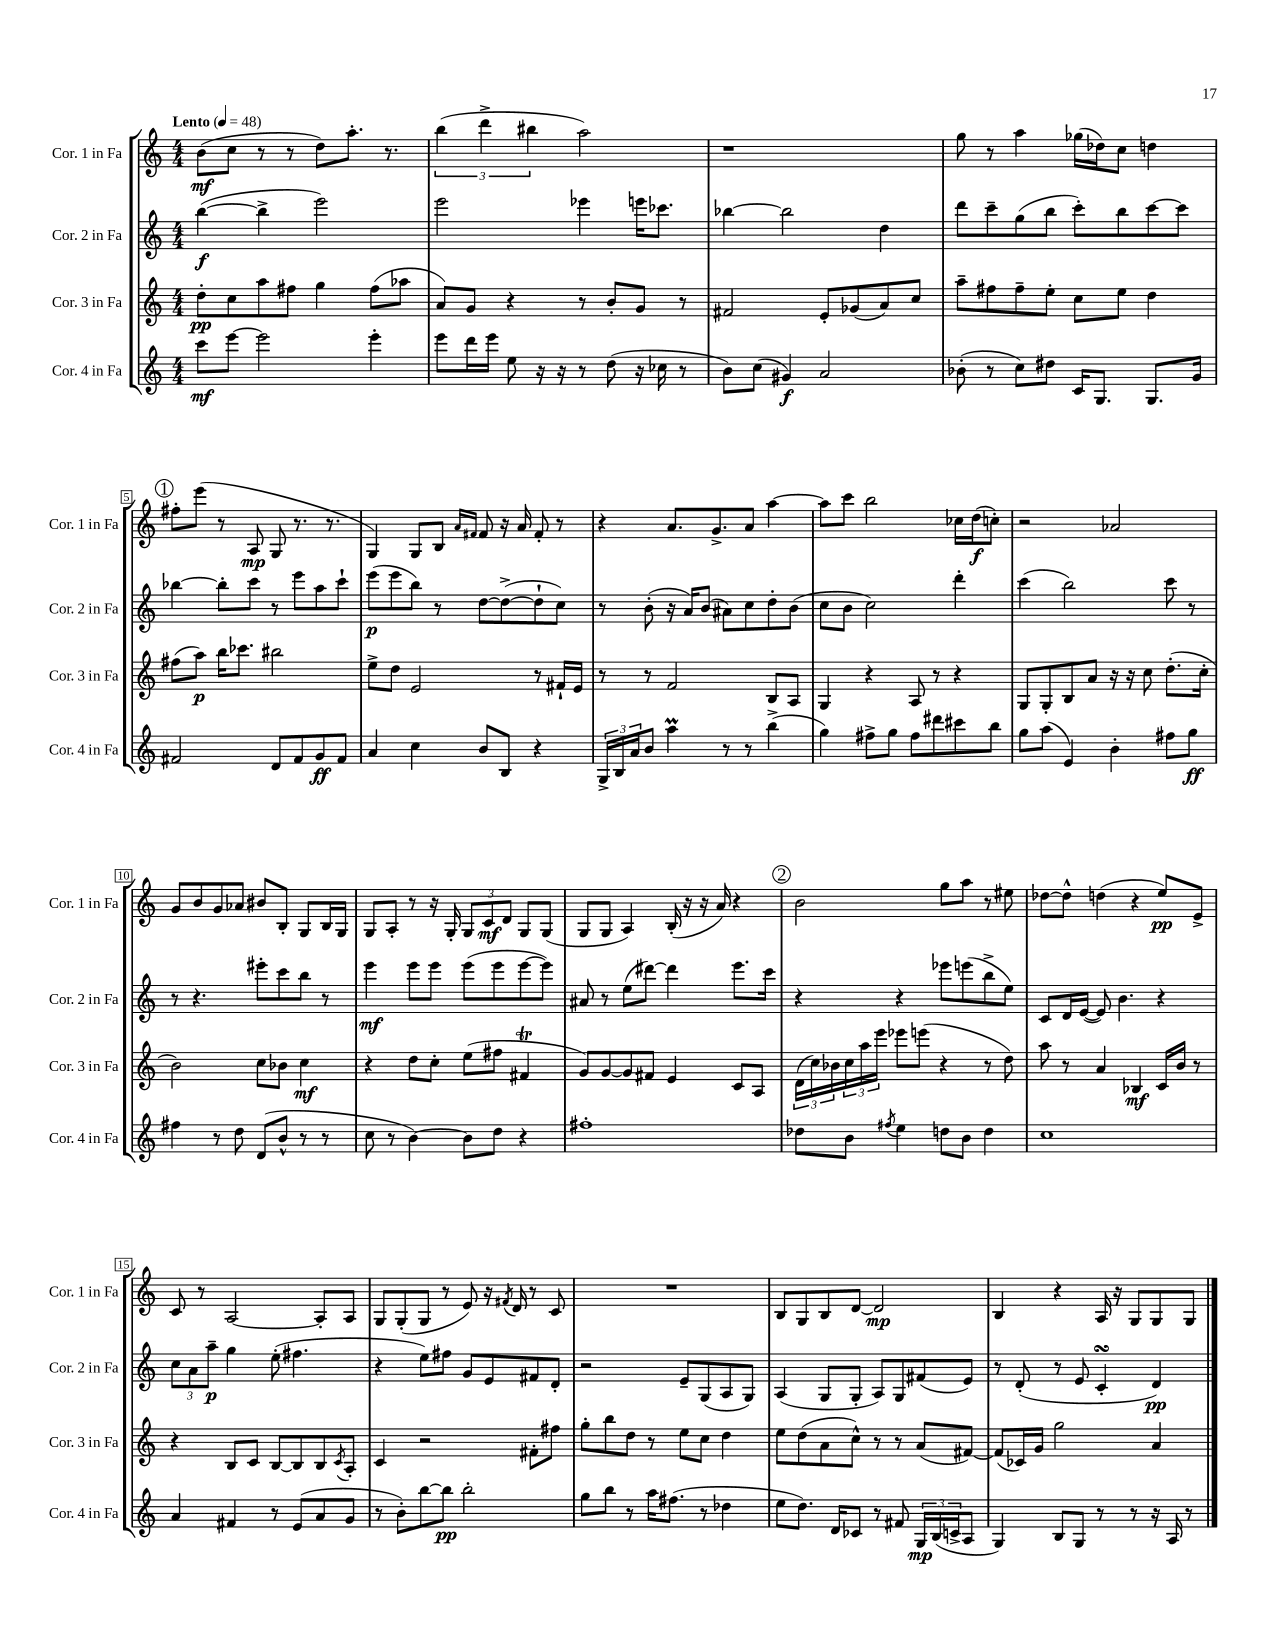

**kern	**dynam	**kern	**dynam	**kern	**dynam	**kern	**dynam
*part4	*part4	*part3	*part3	*part2	*part2	*part1	*part1
*staff4	*staff4	*staff3	*staff3	*staff2	*staff2	*staff1	*staff1
*I"Cor. 4 in Fa	*	*I"Cor. 3 in Fa	*	*I"Cor. 2 in Fa	*	*I"Cor. 1 in Fa	*
*I'Cor. 4 in Fa	*	*I'Cor. 3 in Fa	*	*I'Cor. 2 in Fa	*	*I'Cor. 1 in Fa	*
*clefG2	*	*clefG2	*	*clefG2	*	*clefG2	*
*k[]	*	*k[]	*	*k[]	*	*k[]	*
*M4/4	*	*M4/4	*	*M4/4	*	*M4/4	*
*MM48	*	*MM48	*	*MM48	*	*MM48	*
=1	=1	=1	=1	=1	=1	=1	=1
!	!	!	!	!	!	!LO:TX:a:B:t=Lento	!
8ccc\L	mf	8dd'\L	pp	([4bb\	f	(8b\L	mf
[8eee\J	.	8cc\	.	.	.	8cc\J	.
2eee\]	.	8aa\	.	4bb^\]	.	8r	.
.	.	8ff#X\J	.	.	.	8r	.
.	.	4gg\	.	2eee\)	.	8dd\L)	.
.	.	.	.	.	.	8.aa'\J	.
4eee'\	.	(8ff#\L	.	.	.	.	.
.	.	.	.	.	.	8.r	.
.	.	8aa-X\J	.	.	.	.	.
=2	=2	=2	=2	=2	=2	=2	=2
8eee\L	.	8a/L)	.	2eee\	.	(6bb\	.
16ddd\L	.	8g/J	.	.	.	.	.
.	.	.	.	.	.	6ddd^\	.
16eee\JJ	.	.	.	.	.	.	.
8ee\	.	4r	.	.	.	.	.
.	.	.	.	.	.	6bb#X\	.
16r	.	.	.	.	.	.	.
16r	.	.	.	.	.	.	.
8r	.	8r	.	4eee-X\	.	2aa\)	.
(8dd\	.	8b'/L	.	.	.	.	.
16r	.	8g/J	.	16eeen\KL	.	.	.
16cc-X\	.	.	.	8.ccc-X\J	.	.	.
8r	.	8r	.	.	.	.	.
=3	=3	=3	=3	=3	=3	=3	=3
8b\L)	.	2f#X/	.	[4bb-X\	.	1r	.
(8cc\J	.	.	.	.	.	.	.
4g#X/)	f	.	.	2bb-\]	.	.	.
2a/	.	8e'/L	.	.	.	.	.
.	.	(8g-X/	.	.	.	.	.
.	.	8a/)	.	4dd\	.	.	.
.	.	8cc/J	.	.	.	.	.
=4	=4	=4	=4	=4	=4	=4	=4
(8b-X'\	.	8aa~\L	.	8ddd\L	.	8gg\	.
8r	.	8ff#X\	.	8ccc~\	.	8r	.
8cc\L)	.	8ff#~\	.	(8gg\	.	4aa\	.
8dd#X\J	.	8ee'\J	.	8bb\J	.	.	.
16c/KL	.	8cc\L	.	8ccc'\L)	.	(16gg-X\LL	.
8.G/J	.	.	.	.	.	16dd-X\J)	.
.	.	8ee\J	.	8bb\	.	8cc\J	.
8.G/L	.	4dd\	.	[8ccc\	.	4ddn\	.
.	.	.	.	8ccc\J]	.	.	.
16g/Jk	.	.	.	.	.	.	.
!!LO:LB:g=z
!!LO:REH:place=s1:t=1
=5	=5	=5	=5	=5	=5	=5	=5
2f#X/	.	(8ff#X\L	.	[4bb-X\	.	8ff#X'\L	.
.	.	8aa\J)	p	.	.	(8eee\J	.
.	.	16bb\KL	.	8bb-'\L]	.	8r	.
.	.	8.ccc-X\J	.	.	.	.	.
.	.	.	.	8ccc\J	.	8A/	mp
8d/L	.	2bb#X\	.	8r	.	8G/	.
8f#/	.	.	.	8eee\L	.	8.r	.
8g/	ff	.	.	8aa\	.	.	.
.	.	.	.	.	.	8.r	.
8f#/J	.	.	.	8ccc`\J	.	.	.
=6	=6	=6	=6	=6	=6	=6	=6
4a/	.	8ee^\L	.	(8eee\L	p	4G/)	.
.	.	8dd\J	.	8eee\	.	.	.
4cc\	.	2e/	.	8bb\J)	.	8G/L	.
.	.	.	.	8r	.	8B/J	.
.	.	.	.	.	.	16qqa/LL	.
.	.	.	.	.	.	16qqf#X/JJ	.
8b/L	.	.	.	[8dd\L	.	8f#/	.
8B/J	.	.	.	(8dd^\_	.	16r	.
.	.	.	.	.	.	16a/	.
4r	.	8r	.	8dd`\]	.	8f#'/	.
.	.	16f#X`/LL	.	8cc\J)	.	8r	.
.	.	16e/JJ	.	.	.	.	.
=7	=7	=7	=7	=7	=7	=7	=7
24G^/LL	.	8r	.	8r	.	4r	.
24B/	.	.	.	.	.	.	.
24a/J	.	.	.	.	.	.	.
8b/J	.	8r	.	(8b'\	.	.	.
4aaM\	.	2f/	.	16r	.	8.a/L	.
.	.	.	.	16a/KL)	.	.	.
.	.	.	.	(8b/J	.	.	.
.	.	.	.	.	.	8.g^/	.
8r	.	.	.	8a#X\L)	.	.	.
8r	.	.	.	8cc\	.	8a/J	.
(4bb^\	.	8B/L	.	8dd'\	.	[4aa\	.
.	.	8A/J	.	(8b\J	.	.	.
=8	=8	=8	=8	=8	=8	=8	=8
4gg\)	.	4G/	.	8cc\L	.	8aa\L]	.
.	.	.	.	8b\J	.	8ccc\J	.
8ff#X^\L	.	4r	.	2cc\)	.	2bb\	.
8gg\J	.	.	.	.	.	.	.
8ff#\L	.	8A/	.	.	.	.	.
8ddd#X\	.	8r	.	.	.	.	.
8ccc#X\	.	4r	.	4ddd'\	.	16cc-X\LL	.
.	.	.	.	.	.	(16dd\J	f
8bb\J	.	.	.	.	.	8ccn'\J)	.
=9	=9	=9	=9	=9	=9	=9	=9
8gg\L	.	8G/L	.	(4ccc\	.	2r	.
(8aa\J	.	8G'/	.	.	.	.	.
4e/)	.	8B/	.	2bb\)	.	.	.
.	.	8a/J	.	.	.	.	.
4b'\	.	16r	.	.	.	2a-X/	.
.	.	16r	.	.	.	.	.
.	.	8cc\	.	.	.	.	.
8ff#X\L	.	(8.dd'\L	.	8ccc\	.	.	.
8gg\J	ff	.	.	8r	.	.	.
.	.	16cc'\Jk	.	.	.	.	.
!!LO:LB:g=z
=10	=10	=10	=10	=10	=10	=10	=10
4ff#X\	.	2b\)	.	8r	.	8g/L	.
.	.	.	.	4.r	.	8b/	.
8r	.	.	.	.	.	8g/	.
8dd\	.	.	.	.	.	8a-X/J	.
(8d/L	.	8cc\L	.	8eee#X'\L	.	8b#X/L	.
8b^^/J	.	8b-X\J	.	8ccc\	.	8B'/J	.
8r	.	4cc\	mf	8bb\J	.	8G/L	.
8r	.	.	.	8r	.	16B/L	.
.	.	.	.	.	.	16G/JJ	.
=11	=11	=11	=11	=11	=11	=11	=11
8cc\	.	4r	.	4eee\	mf	8G/L	.
8r	.	.	.	.	.	8A'/J	.
[4b\)	.	8dd\L	.	8eee\L	.	8r	.
.	.	8cc'\J	.	8eee\J	.	16r	.
.	.	.	.	.	.	16G'/	.
8b\L]	.	(8ee\L	.	(8eee\L	.	12G/L	.
.	.	.	.	.	.	12c/	mf
8dd\J	.	8ff#X\J	.	8eee\	.	.	.
.	.	.	.	.	.	12d/J	.
4r	.	4f#Xt/	.	[8eee\	.	8G/L	.
.	.	.	.	8eee\J])	.	(8G/J	.
=12	=12	=12	=12	=12	=12	=12	=12
1ff#X'	.	8g/L)	.	8a#X/	.	8G/L	.
.	.	[8g/	.	8r	.	8G/J	.
.	.	8g/]	.	(8ee\L	.	4A/)	.
.	.	8f#X/J	.	[8ddd#X\J)	.	.	.
.	.	4e/	.	4ddd#\]	.	(16B'/	.
.	.	.	.	.	.	16r	.
.	.	.	.	.	.	16r	.
.	.	.	.	.	.	16a/)	.
.	.	8c/L	.	8.eee\L	.	4r	.
.	.	8A/J	.	.	.	.	.
.	.	.	.	16ccc\Jk	.	.	.
!!LO:REH:place=s1:t=2
=13	=13	=13	=13	=13	=13	=13	=13
8dd-X\L	.	(24d\LL	.	4r	.	2b\	.
.	.	24cc\)	.	.	.	.	.
.	.	24b-X\	.	.	.	.	.
8b\J	.	24cc\	.	.	.	.	.
.	.	24aa\	.	.	.	.	.
.	.	24eee\JJ	.	.	.	.	.
8qff#X/	.	.	.	.	.	.	.
4ee\	.	8eee-X\L	.	4r	.	.	.
.	.	(8eeen\J	.	.	.	.	.
8ddn\L	.	4r	.	8eee-X\L	.	8gg\L	.
8b\J	.	.	.	(8eeen\	.	8aa\J	.
4dd\	.	8r	.	8bb^\	.	8r	.
.	.	8dd\)	.	8ee\J)	.	8ee#X\	.
=14	=14	=14	=14	=14	=14	=14	=14
1cc	.	8aa\	.	8c/L	.	[8dd-X\L	.
.	.	8r	.	16d/L	.	8dd-^^\J]	.
.	.	.	.	([16e/JJ	.	.	.
.	.	4a/	.	8e/])	.	(4ddn\	.
.	.	.	.	4.b\	.	.	.
.	.	4B-X/	mf	.	.	4r	.
.	.	16c/LL	.	4r	.	8ee/L)	pp
.	.	16b/JJ	.	.	.	.	.
.	.	8r	.	.	.	8e^/J	.
!!LO:LB:g=z
=15	=15	=15	=15	=15	=15	=15	=15
4a/	.	4r	.	12cc\L	.	8c/	.
.	.	.	.	12a\	.	.	.
.	.	.	.	.	.	8r	.
.	.	.	.	12aa~\J	p	.	.
4f#X/	.	8B/L	.	4gg\	.	[2A/	.
.	.	8c/J	.	.	.	.	.
8r	.	[8B/L	.	(8ee'\	.	.	.
(8e/L	.	8B/]	.	4.ff#X\	.	.	.
8a/	.	8B/	.	.	.	8A'/L]	.
.	.	8qc/	.	.	.	.	.
8g/J	.	8A'/J	.	.	.	8A/J	.
=16	=16	=16	=16	=16	=16	=16	=16
8r	.	4c/	.	4r	.	8G/L	.
8b'\L)	.	.	.	.	.	(8G'/	.
[8bb\	.	2r	.	8ee\L)	.	8G/J	.
8bb\J]	pp	.	.	8ff#X\J	.	8r	.
2bb'\	.	.	.	8g/L	.	8e/)	.
.	.	.	.	8e/	.	16r	.
.	.	.	.	.	.	8qf#X/	.
.	.	.	.	.	.	16d/	.
.	.	8f#X'\L	.	8f#X/	.	8r	.
.	.	8ff#X\J	.	8d'/J	.	8c/	.
=17	=17	=17	=17	=17	=17	=17	=17
8gg\L	.	8gg'\L	.	2r	.	1r	.
8bb\J	.	8bb\	.	.	.	.	.
8r	.	8dd\J	.	.	.	.	.
16aa\KL	.	8r	.	.	.	.	.
(8.ff#X\J	.	.	.	.	.	.	.
.	.	8ee\L	.	8e~/L	.	.	.
8r	.	8cc\J	.	(8G/	.	.	.
4dd-X\	.	4dd\	.	8A/	.	.	.
.	.	.	.	8G/J)	.	.	.
=18	=18	=18	=18	=18	=18	=18	=18
8ee\L	.	8ee\L	.	(4A/	.	8B/L	.
8.dd\J)	.	(8dd\	.	.	.	8G/	.
.	.	8a\	.	8G/L	.	8B/	.
16d/KL	.	.	.	.	.	.	.
8c-X/J	.	8cc^^\J)	.	8G'/J	.	[8d/J	.
8r	.	8r	.	8A/L)	.	2d/]	mp
8f#X/	.	8r	.	8G/	.	.	.
24G/LL	mp	(8a/L	.	(8f#X/	.	.	.
(24B/	.	.	.	.	.	.	.
24cn^/J	.	.	.	.	.	.	.
8A/J	.	[8f#X/J)	.	8e/J)	.	.	.
=19	=19	=19	=19	=19	=19	=19	=19
4G/)	.	(8f#/L]	.	8r	.	4B/	.
.	.	16c-X/L)	.	(8d'/	.	.	.
.	.	16g/JJ	.	.	.	.	.
8B/L	.	2gg\	.	8r	.	4r	.
8G/J	.	.	.	8e/	.	.	.
8r	.	.	.	4csSSs'/	.	16A/	.
.	.	.	.	.	.	16r	.
8r	.	.	.	.	.	8G/L	.
16r	.	4a/	.	4d/)	pp	8G/	.
16A/	.	.	.	.	.	.	.
8r	.	.	.	.	.	8G/J	.
==	==	==	==	==	==	==	==
*-	*-	*-	*-	*-	*-	*-	*-
